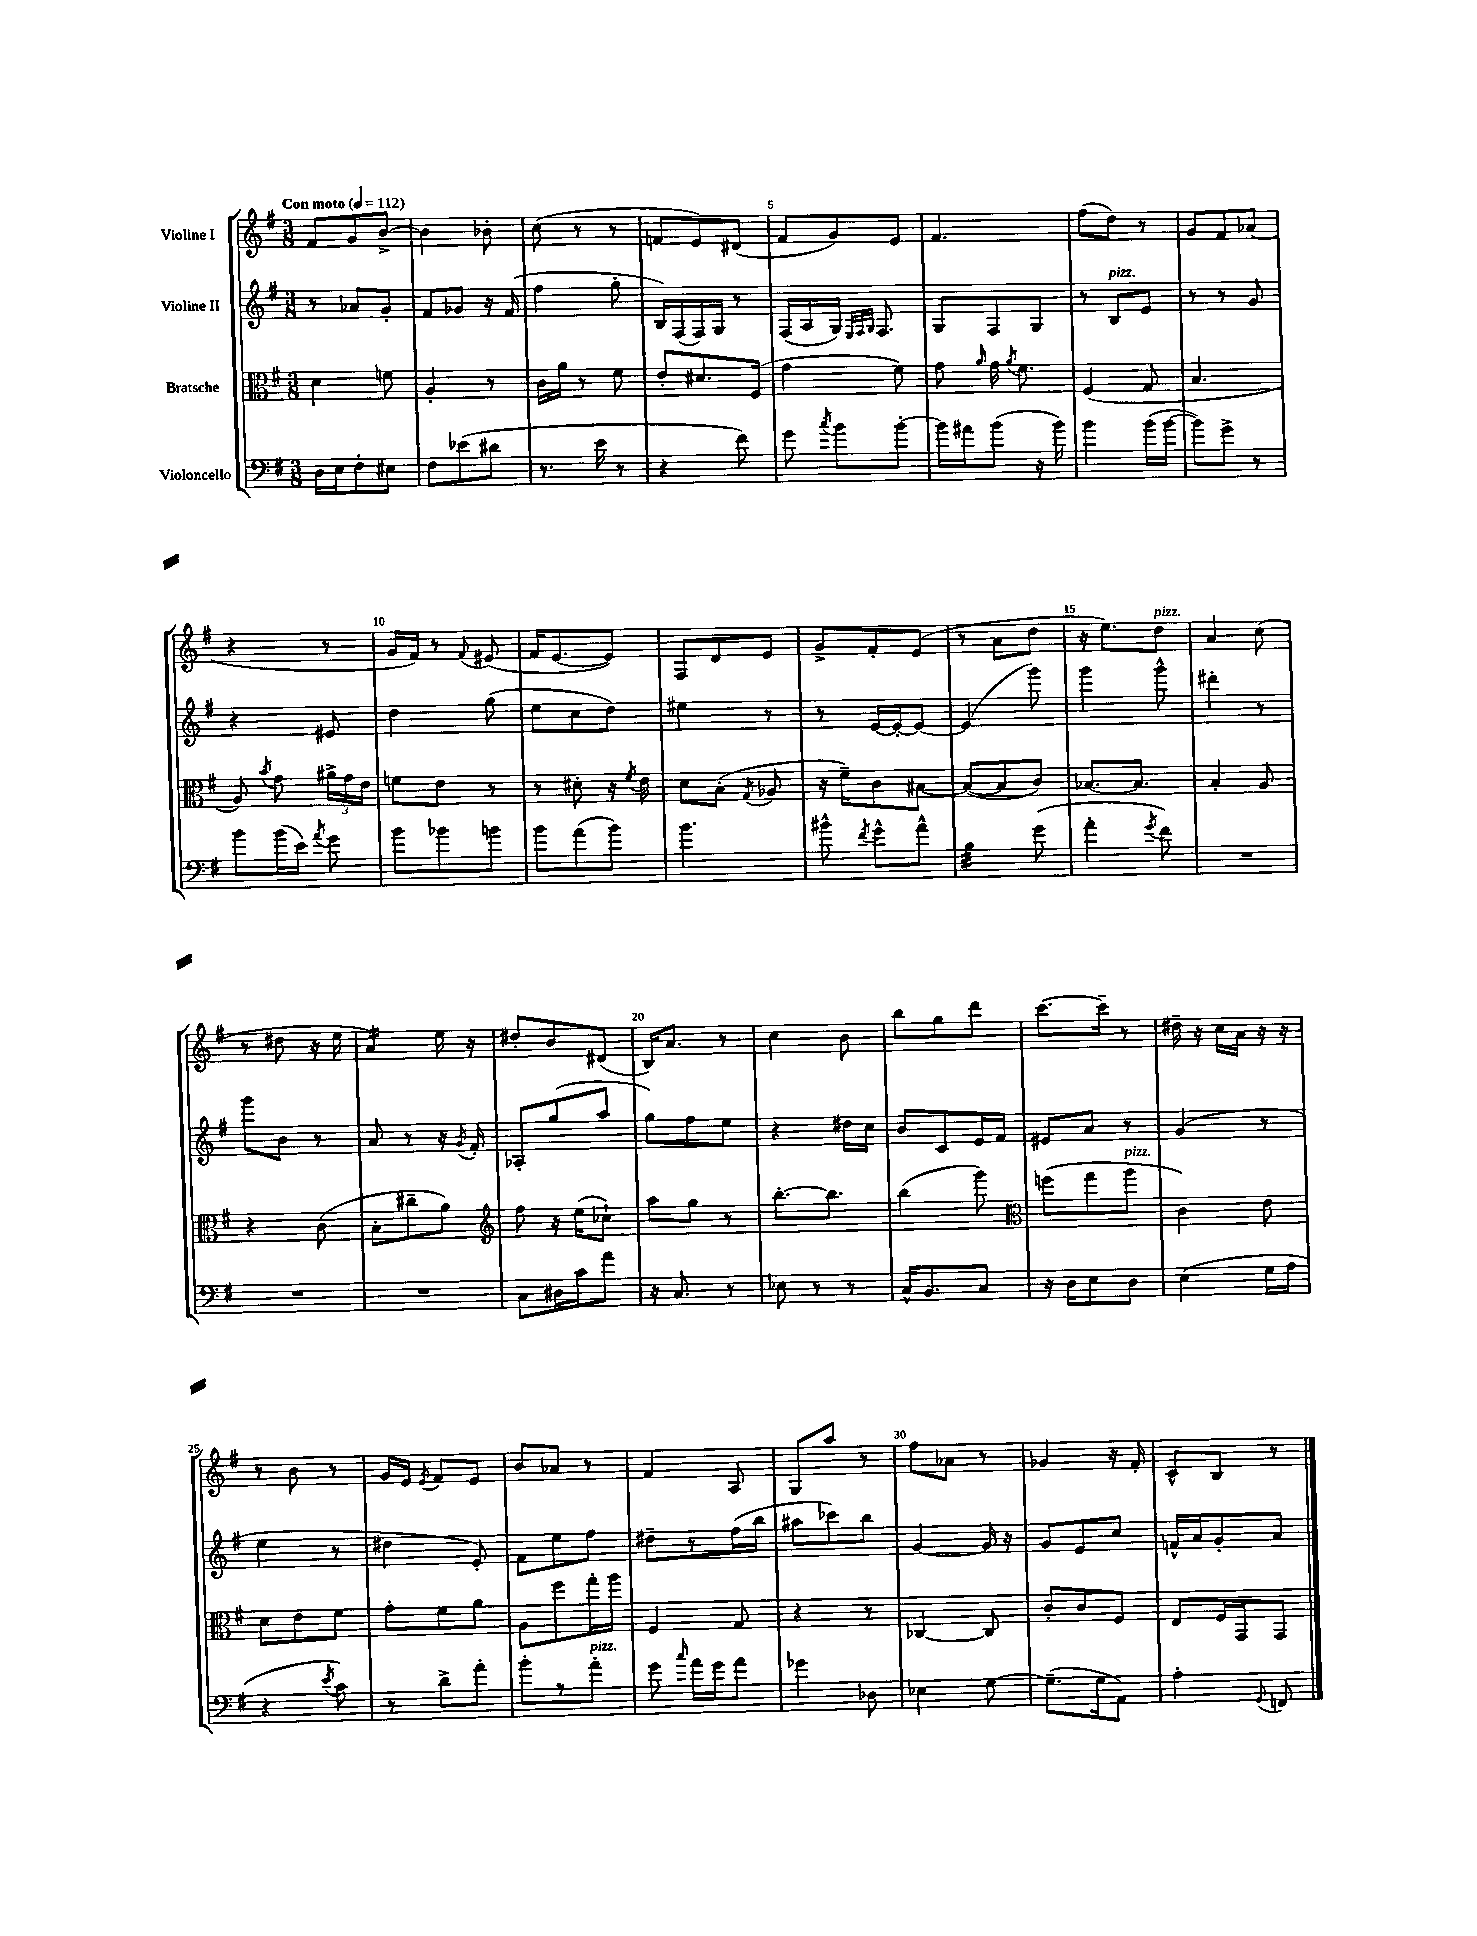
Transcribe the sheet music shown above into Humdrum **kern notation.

**kern	**kern	**kern	**kern
*staff4	*staff3	*staff2	*staff1
*clefF4	*clefC3	*clefG2	*clefG2
*k[f#]	*k[f#]	*k[f#]	*k[f#]
*M3/8	*M3/8	*M3/8	*M3/8
*MM112	*MM112	*MM112	*MM112
16D\LL	4d\	8r	8f#/L
16E\J	.	.	.
8F#'\	.	8a-/L	8g/
8E#\J	8f\	8g'/J	[8b^/J
=	=	=	=
8F#\L	4A'/	8f#/L	4b\]
(8e-\	.	8g-/J	.
8d#\J	8r	16r	8b-'\
.	.	(16f#/	.
=	=	=	=
8.r	16c\LL	4ff#\	(8cc\
.	16a\JJ	.	.
.	8r	.	8r
16e\	.	.	.
8r	8f#\	8gg'\	8r
=	=	=	=
4r	8e'/L	16B/LL)	8f/L
.	.	(16F#/	.
.	8.d#/	16F#/)	8e/)
.	.	16G/JJ	.
8f#\)	.	8r	(8d#/J
.	(16F#/Jk	.	.
=	=	=	=
8g\	4g\	(16F#/LL	8f#/L
.	.	16A/	.
8qcc/	.	.	.
8b\L	.	16G/JJ)	8g/)
.	.	32qqE/LLL	.
.	.	32qqF#/	.
.	.	32qqG/JJJ	.
.	.	8.F#/	.
[8b'\J	8f#\)	.	8e/J
=	=	=	=
16b\]LL	8g\	8G/L	4.f#/
16a#\J	.	.	.
.	16qqa/	.	.
(8b\J	16g\	8F#/	.
.	8qa/	.	.
.	8.f#\	.	.
16r	.	8G/J	.
16b\)	.	.	.
=	=	=	=
4b\	(4F#/	8r	(8ff#\L
.	.	8B/L	8dd\J)
(16b\LL	8G/	8e/J	8r
[16b\JJ	.	.	.
=	=	=	=
8b\]L)	4.B/	8r	8g/L
8g^\J	.	8r	8f#/
8r	.	8g/	(8a-/J
=	=	=	=
8b\L	8A/)	4r	4r
.	8qb/	.	.
(16b\L	8g\	.	.
16e\JJ)	.	.	.
8qa/	.	.	.
8g\	24a#^\LL	8e#/	8r
.	24g\	.	.
.	24e\JJ	.	.
=	=	=	=
8b\L	8f\L	4dd\	16g/LL
.	.	.	16f#/JJ)
8b-\	8e\J	.	8r
.	.	.	8qqf#/
8b\J	8r	(8gg\	(8e#/
=	=	=	=
8b\L	8r	8ee\L	16f#/LK
.	.	.	[8.e/
(8a\	8d#'\	8cc\	.
8b\J)	16r	8dd\J)	8e/]J)
.	8qf#/	.	.
.	16e\	.	.
=	=	=	=
4.b\	8d\L	4ee#\	8F#/L
.	(8B'\J	.	8d/
.	8qG/	.	.
.	8A-/	8r	8e/J
=	=	=	=
8b#^^\	16r	8r	8g^/L
.	16f#~\LK)	.	.
8qf#/	.	.	.
8g^^\L	8c\	[16e/LL	8f#'/
.	.	16e'/_J	.
8a^^\J	[8B#\J	8e/_J	(8e/J
=	=	=	=
4B\	(8B#/_L	(4e/]	8r
.	8B#/]	.	8a\L
(8g\	8c/J)	8ggg\)	8dd\J
=	=	=	=
4a'\	[8.B-/L	4ggg\	16r
.	.	.	8.ee\L)
.	8.B-/]J	.	.
8qg/	.	.	.
8f#\)	.	8ggg^^\	8dd\J
=	=	=	=
4.r	4B'/	4ddd#'\	4a/
.	8A/	8r	(8cc\
=	=	=	=
4.r	4r	8ggg\L	8r
.	.	8b\J	8dd#\
.	(8c\	8r	16r
.	.	.	16ee\
=	=	=	=
4.r	8B'\L	8a/	4a/)
.	8cc#~\	8r	.
.	8a\J)	16r	16ee\
.	.	8qg/	.
.	.	16f#'/	16r
=	=	=	=
*	*clefG2	*	*
8C\L	8ff#\	8A-'/L	8dd#'/L
16D#\L	16r	(8gg/	8b/
16c\J	(16ee\LK	.	.
8a\J	8cc-`\J)	8aa/J	(8d#/J
=	=	=	=
16r	8aa\L	8gg\L)	16B/LK)
8.C/	.	.	8.a/J
.	8gg\J	8ff#\	.
8r	8r	8ee\J	8r
=	=	=	=
8E-\	[8.bb'\L	4r	4cc\
8r	.	.	.
.	8.bb\]J	.	.
8r	.	16dd#\LL	8b\
.	.	16cc\JJ	.
=	=	=	=
16C^^/LK	(4bb\	8b/L	8bb\L
8.BB/	.	.	.
.	.	8c/	8gg\
8C/J	8ggg\)	16e/L	8ddd\J
.	.	16f#/JJ	.
=	=	=	=
*	*clefC3	*	*
16r	(8ff\L	8e#/L	[8.ccc\L
16D\LK	.	.	.
8E\	8gg\	8a/J	.
.	.	.	16ccc~\]Jk
8D\J	8aa\J	8r	8r
=	=	=	=
(4E\	4c\)	(4g/	16dd#~\
.	.	.	16r
.	.	.	16cc\LL
.	.	.	16a\JJ
16G\LL	8e\	8r	16r
16A\JJ	.	.	16r
=	=	=	=
4r	8d\L	4ee\	8r
.	8e\	.	8b\
8qe/	.	.	.
8c\)	8f#\J	8r	8r
=	=	=	=
8r	8g'\L	4dd#\	16g/LL
.	.	.	16e/JJ
.	.	.	8qe/
8d^\L	8f#\	.	8f#/L
8a'\J	8a\J	8e'/)	8e/J
=	=	=	=
8b'\L	8A\L	8f#\L	8b/L
8r	8ff#\	8ee\	8a-/J
8a'\J	16gg'\L	8ff#\J	8r
.	16aa\JJ	.	.
=	=	=	=
8g\	4F#/	8dd#~\L	4f#/
16qqcc/	.	.	.
16a\LL	.	8r	.
16g\J	.	.	.
8a\J	8G/	(16ff#\L	8A/
.	.	16bb\JJ	.
=	=	=	=
4g-\	4r	8aa#\L	8G/L
.	.	8ccc-\)	8aa/J
8D-\	8r	8bb\J	8r
=	=	=	=
4E-\	[4C-/	[4g/	8ff#\L
.	.	.	8a-\J
[8G\	8C-/]	16g/]	8r
.	.	16r	.
=	=	=	=
(8.G~\]L	8c'/L	8g/L	4g-/
.	8c/	8e/	.
16G\k	.	.	.
8AA\J)	8F#/J	8cc/J	16r
.	.	.	16f#'/
=	=	=	=
4A'\	8E/L	16f^^/LL	8c^^/L
.	.	16a/J	.
.	16F#/L	8g'/	8B/J
.	16GG/J	.	.
8qqGG/	.	.	.
8FF/	8GG/J	8a/J	8r
==	==	==	==
*-	*-	*-	*-
